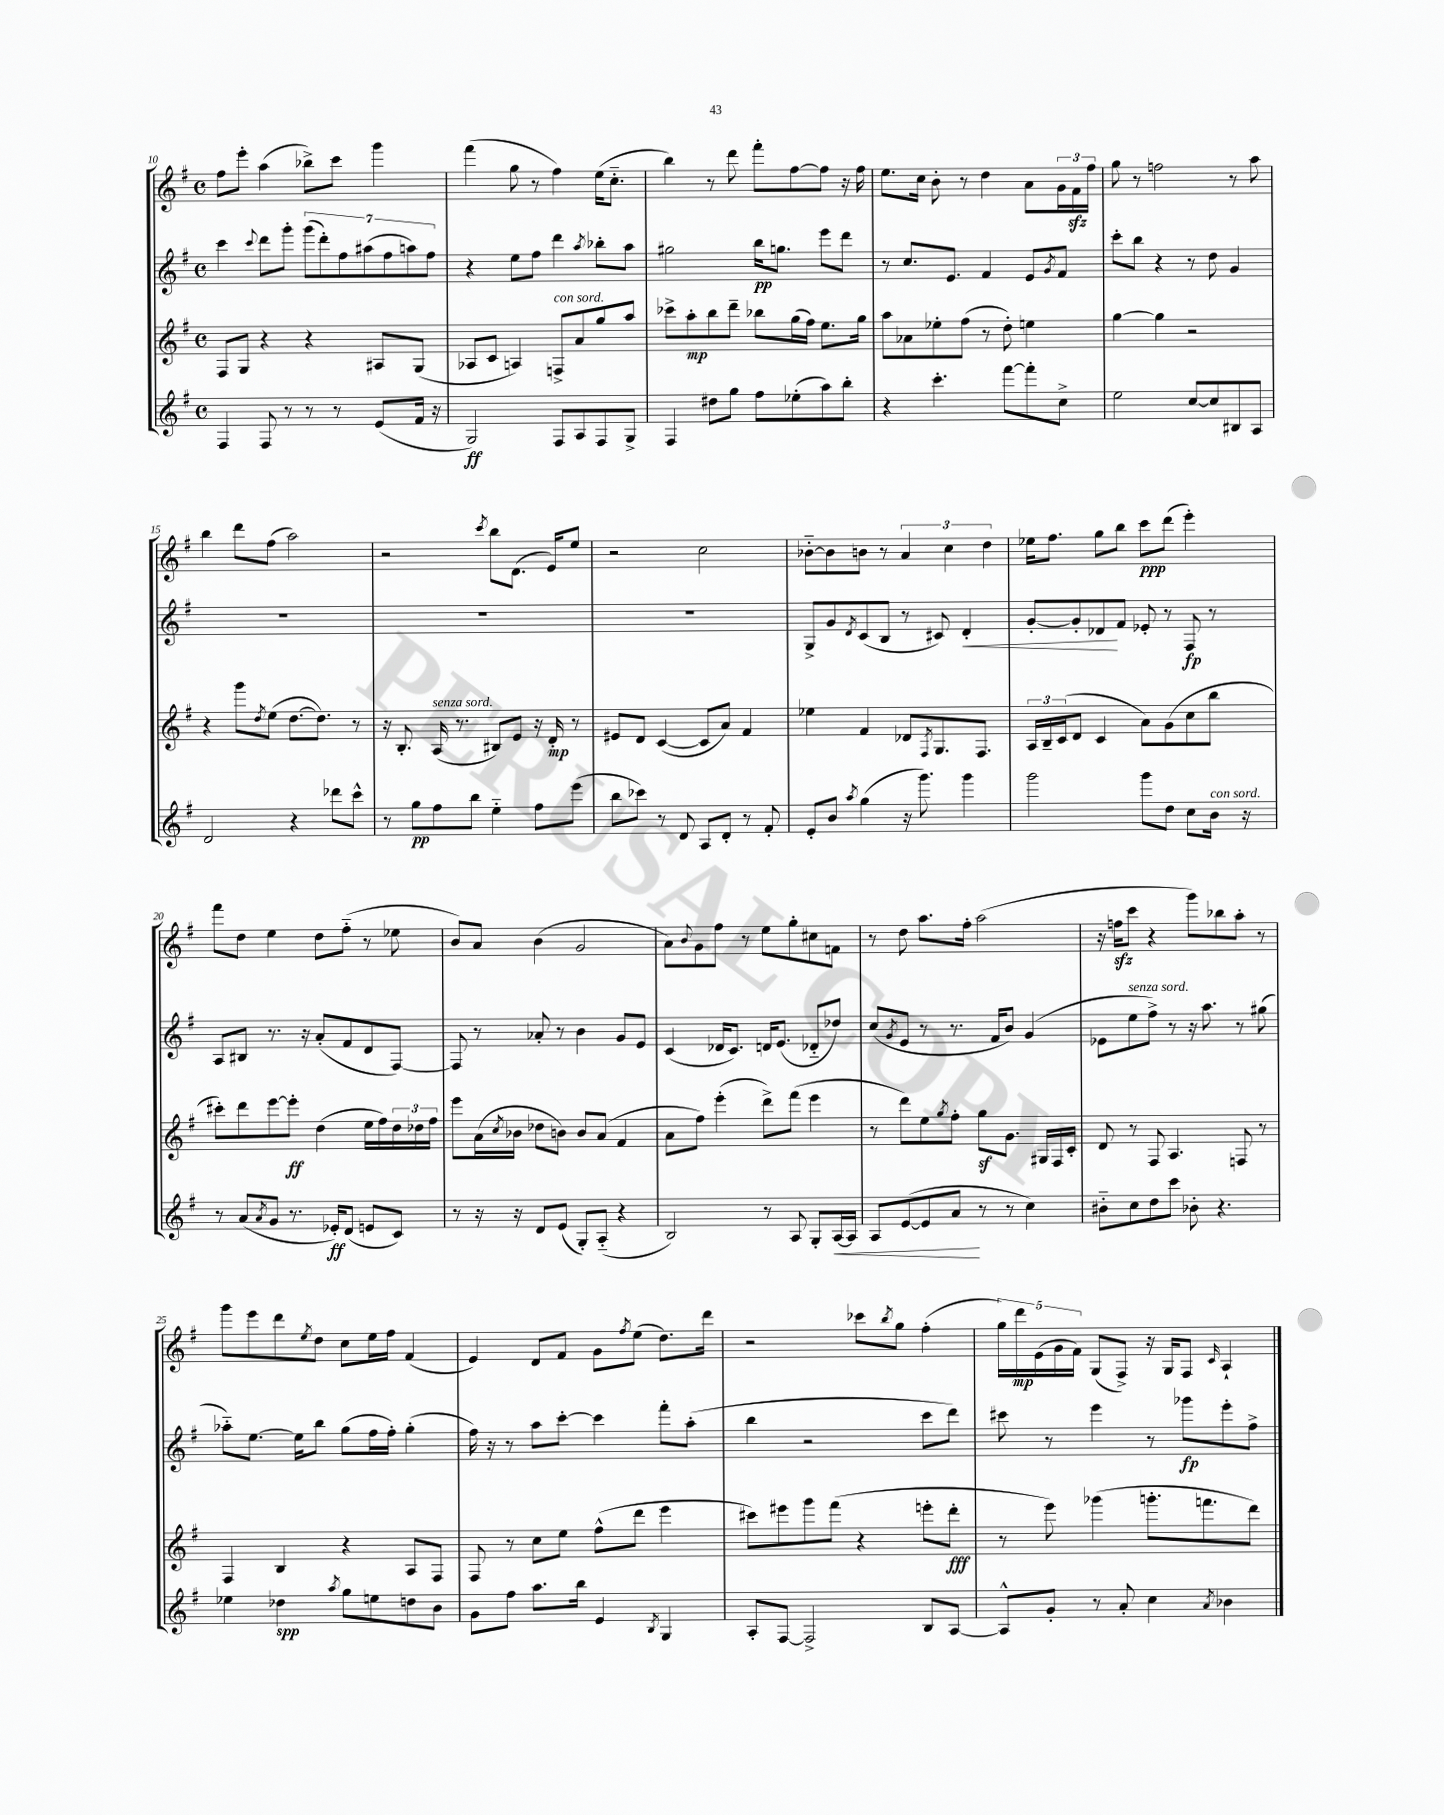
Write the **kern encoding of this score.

**kern	**dynam	**kern	**dynam	**kern	**dynam	**kern	**dynam
*part4	*part4	*part3	*part3	*part2	*part2	*part1	*part1
*staff4	*staff4	*staff3	*staff3	*staff2	*staff2	*staff1	*staff1
*clefG2	*	*clefG2	*	*clefG2	*	*clefG2	*
*k[f#]	*	*k[f#]	*	*k[f#]	*	*k[f#]	*
*M4/4	*	*M4/4	*	*M4/4	*	*M4/4	*
*met(c)	*	*met(c)	*	*met(c)	*	*met(c)	*
=10	=10	=10	=10	=10	=10	=10	=10
4F#/	.	8F#/L	.	4ccc\	.	8ff#\L	.
.	.	8G/J	.	.	.	8eee'\J	.
.	.	.	.	8qqccc/	.	.	.
8F#/	.	4r	.	8ddd\L	.	(4aa\	.
8r	.	.	.	8ggg'\J	.	.	.
8r	.	4r	.	(14ggg\L	.	8bb-X^\L)	.
.	.	.	.	14ddd'\)	.	.	.
8r	.	.	.	.	.	8ccc\J	.
.	.	.	.	14ff#\	.	.	.
.	.	.	.	(14aa#X\	.	.	.
(8e/L	.	8A#X/L	.	.	.	4ggg\	.
.	.	.	.	14ff#\	.	.	.
.	.	.	.	14aan\)	.	.	.
16f#/Jk	.	(8G/J	.	.	.	.	.
.	.	.	.	14ff#\J	.	.	.
16r	.	.	.	.	.	.	.
=11	=11	=11	=11	=11	=11	=11	=11
2G/)	ff	8A-X/L	.	4r	.	(4fff#\	.
.	.	8c/J	.	.	.	.	.
.	.	4An/)	.	8ee\L	.	8gg\	.
.	.	.	.	8ff#\J	.	8r	.
!	!	!LO:TX:a:i:t=con sord.	!	!	!	!	!
8F#/L	.	8Fn^/L	.	4ddd\	.	4ff#\)	.
8A/	.	8a/	.	.	.	.	.
.	.	.	.	8qaa/	.	.	.
8F#/	.	8gg/	.	8bb-X'\L	.	(16ee\KL	.
.	.	.	.	.	.	8.cc\J	.
8G^/J	.	8aa/J	.	8aa\J	.	.	.
=12	=12	=12	=12	=12	=12	=12	=12
4F#/	.	8ccc-X^\L	.	2gg#X\	.	4bb\)	.
.	.	8aa'\	mp	.	.	.	.
8dd#X\L	.	8bb\	.	.	.	8r	.
8gg\J	.	8ddd~\J	.	.	.	8ddd\	.
8ff#\L	.	8bb-X\L	.	16bb\KL	pp	8fff#'\L	.
.	.	.	.	8.ggn\J	.	.	.
(8ee-X'\	.	(16gg\L	.	.	.	[8ff#\	.
.	.	16ff#\JJ)	.	.	.	.	.
8aa\)	.	8.ee\L	.	8eee\L	.	8ff#\J]	.
8bb'\J	.	.	.	8ddd\J	.	16r	.
.	.	16gg\Jk	.	.	.	16ff#\	.
=13	=13	=13	=13	=13	=13	=13	=13
4r	.	8aa\L	.	8r	.	8.ee\L	.
.	.	8a-X\	.	8.cc/L	.	.	.
.	.	.	.	.	.	16cc\Jk	.
4.ccc'\	.	8ee-X'\	.	.	.	8b'\	.
.	.	.	.	8.e/J	.	.	.
.	.	(8ff#\J	.	.	.	8r	.
.	.	8r	.	4f#/	.	4dd\	.
[8fff#\L	.	8dd'\)	.	.	.	.	.
8fff#'\]	.	4een\	.	8e/L	.	8a\L	.
.	.	.	.	8qg/	.	.	.
8cc^\J	.	.	.	8f#/J	.	24g\L	.
.	.	.	.	.	.	24f#zz\	.
.	.	.	.	.	.	24ff#\JJ	.
=14	=14	=14	=14	=14	=14	=14	=14
2ee\	.	[4gg\	.	8ccc'\L	.	8gg\	.
.	.	.	.	8bb\J	.	8r	.
.	.	4gg\]	.	4r	.	2ffn\	.
[8cc/L	.	2r	.	8r	.	.	.
8cc/]	.	.	.	8dd\	.	.	.
8B#X/	.	.	.	4g/	.	8r	.
8A/J	.	.	.	.	.	8aa\	.
!!LO:LB:g=z
=15	=15	=15	=15	=15	=15	=15	=15
2d/	.	4r	.	1r	.	4bb\	.
.	.	8ggg\L	.	.	.	8ddd\L	.
.	.	8qdd/	.	.	.	.	.
.	.	(8ee\J	.	.	.	(8ff#\J	.
4r	.	[8.dd\L	.	.	.	2aa\)	.
.	.	8.dd\J])	.	.	.	.	.
8ddd-X\L	.	.	.	.	.	.	.
8ccc^^\J	.	8r	.	.	.	.	.
=16	=16	=16	=16	=16	=16	=16	=16
8r	.	16r	.	1r	.	2r	.
.	.	8.B'/	.	.	.	.	.
8gg\L	pp	.	.	.	.	.	.
!	!	!LO:TX:a:i:t=senza sord.	!	!	!	!	!
8ff#\	.	(16A/	.	.	.	.	.
.	.	8.r	.	.	.	.	.
8bb\J	.	.	.	.	.	.	.
.	.	.	.	.	.	8qccc/	.
4ee\	.	8B#X/L)	.	.	.	8bb\L	.
.	.	8e/J	.	.	.	(8.d\J	.
8ff#\L	.	16r	.	.	.	.	.
.	.	16d'/	mp	.	.	16e/KL)	.
(8eee\J	.	8r	.	.	.	8ee/J	.
=17	=17	=17	=17	=17	=17	=17	=17
8bb\L	.	8e#X/L	.	1r	.	2r	.
8ccc-X\J)	.	8d/J	.	.	.	.	.
8r	.	([4c/	.	.	.	.	.
8d/	.	.	.	.	.	.	.
8A/L	.	8c/L]	.	.	.	2cc\	.
8d'/J	.	8a/J)	.	.	.	.	.
8r	.	4f#/	.	.	.	.	.
8f#'/	.	.	.	.	.	.	.
=18	=18	=18	=18	=18	=18	=18	=18
8e'/L	.	4ee-X\	.	8G^/L	.	[8b-X\L	.
8b/J	.	.	.	8g/	.	8b-\]	.
8qaa/	.	.	.	8qd/	.	.	.
(4gg\	.	4f#/	.	(8c/	.	8bn\J	.
.	.	.	.	8B/J	.	8r	.
16r	.	8d-X/L	.	8r	.	6a/	.
8.ggg\)	.	.	.	.	.	.	.
.	.	8qF#/	.	.	.	.	.
.	.	8.G/	.	8c#X/)	.	.	.
.	.	.	.	.	.	6cc\	.
!	!	!	!	!	!LO:HP:b	!	!
4ggg\	.	.	.	4d'/	<	.	.
.	.	8.F#/J	.	.	.	.	.
.	.	.	.	.	.	6dd\	.
=19	=19	=19	=19	=19	=19	=19	=19
2ggg\	.	24A/LL	.	[8g'/L	.	16ee-X\KL	.
.	.	24B~/	.	.	.	.	.
.	.	.	.	.	.	8.ff#\J	.
.	.	(24c/J	.	.	.	.	.
.	.	8d/J	.	8g'/]	.	.	.
.	.	4c/	.	8d-X/	.	8gg\L	.
.	.	.	.	8f#/J	[	8bb\J	.
8ggg\L	.	8a\L)	.	8e-X'/	.	8ccc\L	ppp
8dd\J	.	(8g\	.	8r	.	(8ddd\J	.
8cc\L	.	8cc\	.	8F#/	fp	4eee'\)	.
!LO:TX:a:i:t=con sord.	!	!	!	!	!	!	!
16b\Jk	.	8bb\J	.	8r	.	.	.
16r	.	.	.	.	.	.	.
!!LO:LB:g=z
=20	=20	=20	=20	=20	=20	=20	=20
8r	.	8ccc#X'\L)	.	8A/L	.	8fff#\L	.
(8a/L	.	8ddd\	.	8B#X/J	.	8dd\J	.
8qa/	.	.	.	.	.	.	.
8g/J	.	[8eee\	.	8.r	.	4ee\	.
8.r	.	8eee'\J]	ff	.	.	.	.
.	.	.	.	16r	.	.	.
.	.	(4dd\	.	(8a'/L	.	8dd\L	.
16e-X'/KL)	ff	.	.	.	.	.	.
(8d/J	.	.	.	8f#/	.	(8ff#\J	.
8en/L	.	16ee\LL	.	8d/	.	8r	.
.	.	16ff#\)	.	.	.	.	.
8c/J)	.	24dd\	.	[8F#/J)	.	8ee-X\	.
.	.	24dd-X\	.	.	.	.	.
.	.	24ff#\JJ	.	.	.	.	.
=21	=21	=21	=21	=21	=21	=21	=21
8r	.	8eee\L	.	8F#/]	.	8b/L)	.
16r	.	(16a\L	.	8r	.	8a/J	.
.	.	8qcc/	.	.	.	.	.
16r	.	16b-X\JJ	.	.	.	.	.
8d/L	.	8dd-X\L	.	8a-X'/	.	(4b\	.
(8e/J	.	8bn\J)	.	8r	.	.	.
8G'/L)	.	8b/L	.	4b\	.	2g/	.
(8A/J	.	(8a/J	.	.	.	.	.
4r	.	4f#/	.	8g/L	.	.	.
.	.	.	.	8e/J	.	.	.
=22	=22	=22	=22	=22	=22	=22	=22
2B/)	.	8a\L	.	(4c/	.	8a\L)	.
.	.	.	.	.	.	8qqb/	.
.	.	8ff#\J)	.	.	.	8g\	.
.	.	(4eee'\	.	16d-X/KL	.	8ff#\J	.
.	.	.	.	8.c/J)	.	.	.
.	.	.	.	.	.	8r	.
8r	.	8ddd^\L)	.	16dn/KL	.	8ee\L	.
.	.	.	.	(8.e/J	.	.	.
8A/	.	(8fff#\J	.	.	.	8gg'\	.
8G'/L	.	4eee\	.	8d-X/L	.	8cc#X\	.
!	!LO:HP:b	!	!	!	!	!	!
[16A/L	<	.	.	8dd-X/J)	.	8fn\J	.
16A/JJ]	.	.	.	.	.	.	.
=23	=23	=23	=23	=23	=23	=23	=23
8A/L	.	8r	.	(8cc/L	.	8r	.
.	.	.	.	8qg/	.	.	.
([8e/	.	8ddd\L)	.	8e/J	.	8dd\	.
8e/]	.	8ee\	.	8r	.	8.aa\L	.
.	.	8qgg/	.	.	.	.	.
8a/J	.	8ff#'\J	.	8.r	.	.	.
.	.	.	.	.	.	16ff#'\Jk	.
8r	[	8ggz\L	.	.	.	(2aa\	.
.	.	.	.	16f#/KL	.	.	.
8r	.	8.g\J	.	8b/J)	.	.	.
4cc\)	.	.	.	(4g/	.	.	.
.	.	16G#X/LL	.	.	.	.	.
.	.	16F#/	.	.	.	.	.
.	.	16c'/JJ	.	.	.	.	.
=24	=24	=24	=24	=24	=24	=24	=24
8b#X\L	.	8d/	.	8e-X\L	.	16r	.
.	.	.	.	.	.	16ffnzz\KL	.
!	!	!	!	!LO:TX:a:i:t=senza sord.	!	!	!
8cc\	.	8r	.	8ee\	.	8ccc\J	.
8dd\	.	8F#/	.	8ff#^\J)	.	4r	.
8ccc\J	.	4.A/	.	8r	.	.	.
8b-X'\	.	.	.	16r	.	8ggg\L)	.
.	.	.	.	8.aa\	.	.	.
4.r	.	.	.	.	.	8bb-X\	.
.	.	8Fn/	.	8r	.	8aa'\J	.
.	.	8r	.	(8gg#X\	.	8r	.
!!LO:LB:g=z
=25	=25	=25	=25	=25	=25	=25	=25
4ee-X\	.	4F#/	.	8aa-X\L)	.	8ggg\L	.
.	.	.	.	[8.ee\J	.	8eee\	.
4dd-X\	spp	4B/	.	.	.	8ddd\	.
.	.	.	.	16ee\KL]	.	.	.
.	.	.	.	.	.	8qee/	.
.	.	.	.	8bb\J	.	8dd\J	.
8qaa/	.	.	.	.	.	.	.
8gg\L	.	4r	.	(8gg\L	.	8cc\L	.
8een\	.	.	.	16ff#\L	.	16ee\L	.
.	.	.	.	16ff#'\JJ)	.	16ff#\JJ	.
8ddn\	.	8A/L	.	(4gg'\	.	(4f#/	.
8b\J	.	8F#/J	.	.	.	.	.
=26	=26	=26	=26	=26	=26	=26	=26
8g\L	.	8F#/	.	16ff#\)	.	4e/)	.
.	.	.	.	16r	.	.	.
8ff#\J	.	8r	.	8r	.	.	.
8.aa\L	.	8cc\L	.	8aa\L	.	8d/L	.
.	.	8ee\J	.	[8ccc'\J	.	8f#/J	.
16bb\Jk	.	.	.	.	.	.	.
4e/	.	(8ff#^^\L	.	4ccc\]	.	8g\L	.
.	.	.	.	.	.	8qff#/	.
.	.	8ddd\J	.	.	.	(8ee\J	.
8qB/	.	.	.	.	.	.	.
4G/	.	4eee\	.	8fff#'\L	.	8.dd\L)	.
.	.	.	.	(8aa'\J	.	.	.
.	.	.	.	.	.	16ddd\Jk	.
=27	=27	=27	=27	=27	=27	=27	=27
8A'/L	.	8ccc#X\L)	.	4bb\	.	2r	.
[8F#/J	.	8eee#X\	.	.	.	.	.
2F#^/]	.	8ggg\	.	2r	.	.	.
.	.	(8fff#\J	.	.	.	.	.
.	.	4r	.	.	.	8ccc-X\L	.
.	.	.	.	.	.	8qbb/	.
.	.	.	.	.	.	8gg\J	.
8B/L	.	8eeen'\L	.	8ccc\L	.	(4ff#'\	.
[8A/J	.	8ddd'\J	fff	8ddd\J)	.	.	.
=28	=28	=28	=28	=28	=28	=28	=28
8A^^/L]	.	8r	.	8ccc#X\	.	20gg\LL)	.
.	.	.	.	.	.	20ddd\	mp
.	.	.	.	.	.	(20e\	.
8g'/J	.	8eee\)	.	8r	.	.	.
.	.	.	.	.	.	20g\	.
.	.	.	.	.	.	20f#\JJ)	.
8r	.	(4ggg-X\	.	4eee\	.	(8G/L	.
8a'/	.	.	.	.	.	8F#^/J)	.
4cc\	.	8.gggn'\L	.	8r	.	16r	.
.	.	.	.	.	.	16G/KL	.
.	.	.	.	8ggg-X\L	fp	8F#/J	.
.	.	8.fffn\	.	.	.	.	.
8qa/	.	.	.	.	.	16qqc/	.
4b-X\	.	.	.	8eee'\	.	4A`/	.
.	.	8ddd\J)	.	8ff#^\J	.	.	.
==	==	==	==	==	==	==	==
*-	*-	*-	*-	*-	*-	*-	*-
